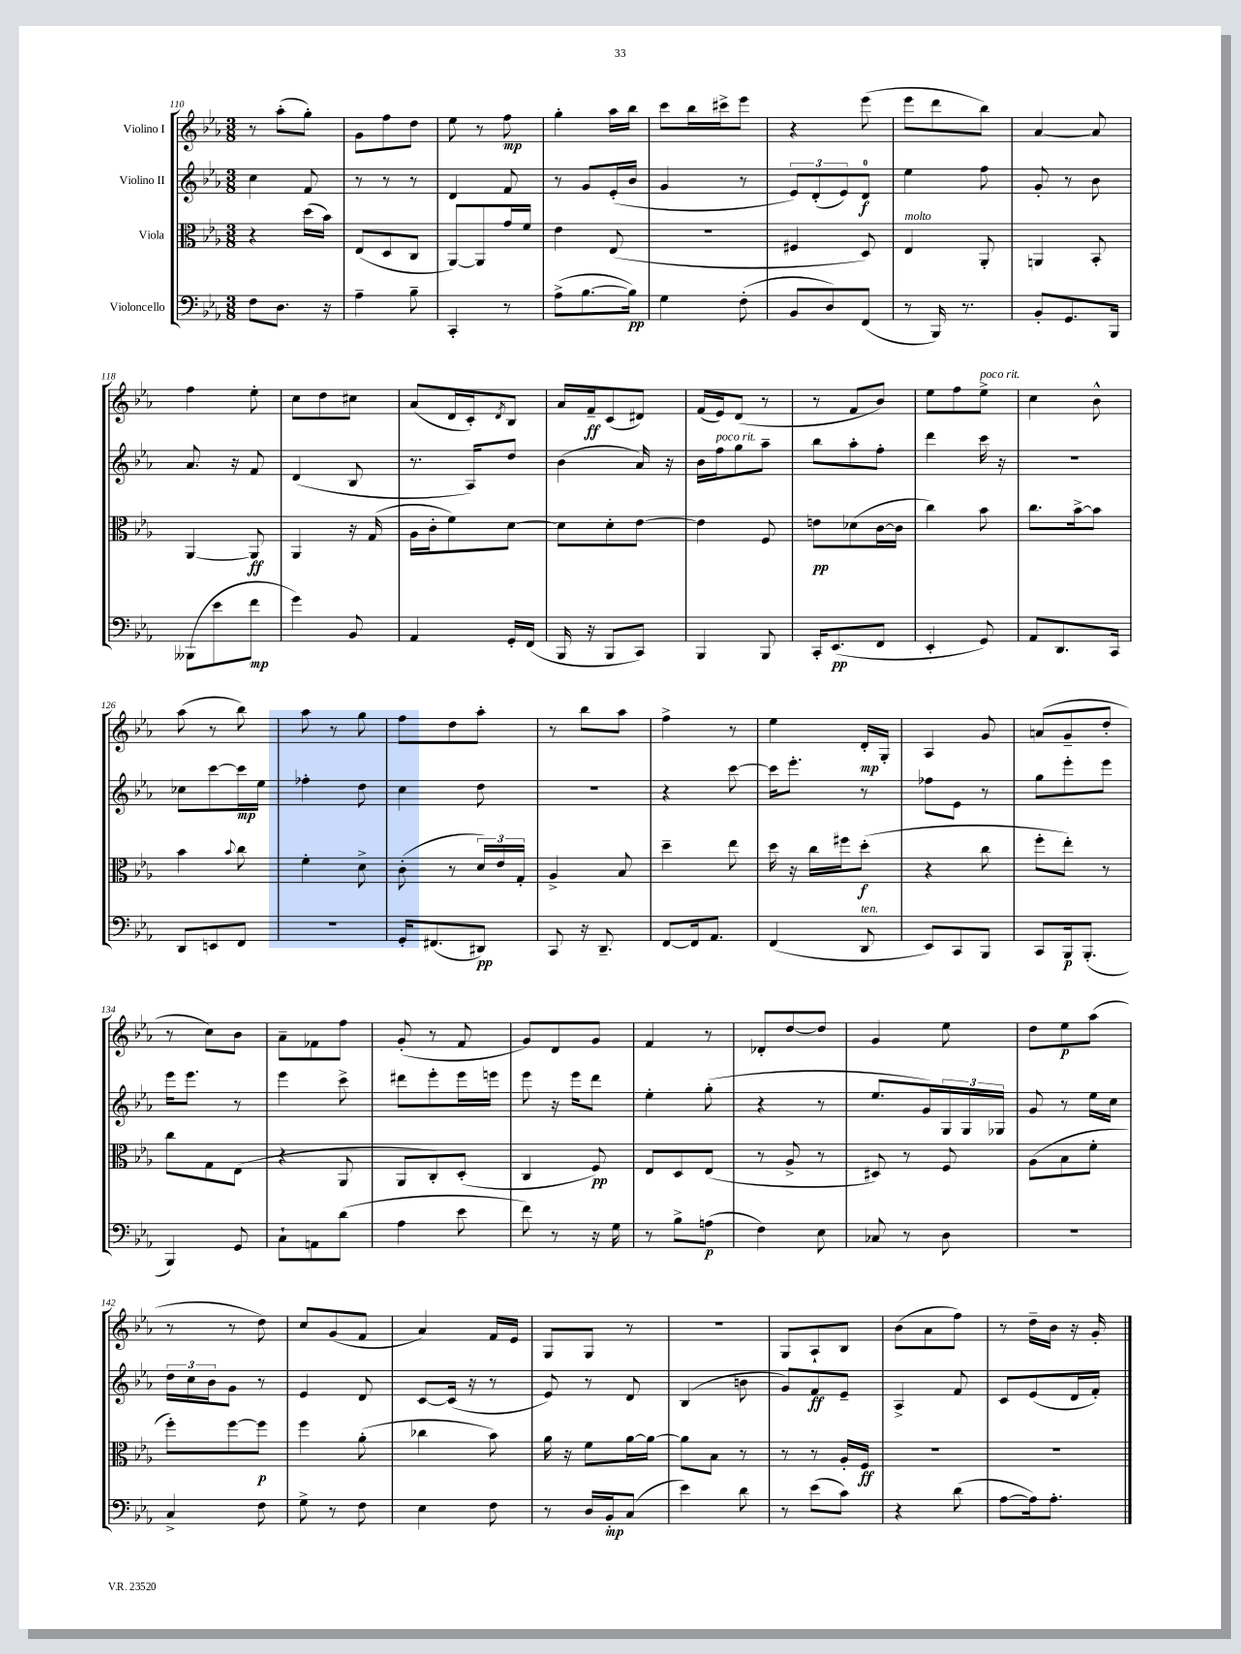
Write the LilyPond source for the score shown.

<<
\new StaffGroup <<
\new Staff = "s0" \with { instrumentName = "Violino I" } {
    \clef treble \key ees \major \numericTimeSignature \time 3/8
    r8 aes''8-.( g''8-.) |
    g'8 f''8 d''8 |
    ees''8 r8 f''8\mp |
    g''4-. aes''16 bes''16 |
    c'''8 bes''16 cis'''16-> ees'''8 |
    r4 ees'''8( |
    ees'''8 d'''8 bes''8) |
    aes'4~ aes'8 |
    f''4 ees''8-. |
    c''8 d''8 cis''8 |
    aes'8( d'16 c'16-.) \acciaccatura { d'8 } bes8 |
    aes'16 f'16--\ff c'8( dis'8) |
    f'16( ees'16) d'8( r8 |
    r8 f'8 bes'8) |
    ees''8 f''8 ees''8->^\markup { \italic "poco rit." } |
    c''4 bes'8-^ |
    aes''8( r8 bes''8) |
    aes''8 r8 g''8 |
    f''8 d''8 aes''8-. |
    r8 bes''8 aes''8 |
    f''4-> r8 |
    ees''4 d'16-.\mp g16-. |
    aes4 g'8 |
    a'8( g'8-- d''8-. |
    r8 c''8) bes'8 |
    aes'8-- fes'8 f''8 |
    g'8-.( r8 f'8 |
    g'8) d'8 g'8 |
    f'4 r8 |
    des'8-. d''8~ d''8 |
    g'4 ees''8 |
    d''8 ees''8\p aes''8( |
    r8 r8 d''8) |
    c''8 g'8( f'8 |
    aes'4) f'16 ees'16 |
    g8 g8 r8 |
    R4. |
    g8 aes8-! bes8 |
    bes'8( aes'8 f''8) |
    r8 d''16-- bes'16 r16 g'16-. \bar "|." |
}
\new Staff = "s1" \with { instrumentName = "Violino II" } {
    \clef treble \key ees \major \numericTimeSignature \time 3/8
    c''4 f'8 |
    r8 r8 r8 |
    d'4 f'8 |
    r8 g'8 ees'16-.( bes'16 |
    g'4 r8 |
    \tuplet 3/2 { ees'8) d'8-.( ees'8) } d'8-0\f |
    ees''4 f''8 |
    g'8-. r8 bes'8 |
    aes'8. r16 f'8 |
    d'4( bes8 |
    r8. aes16) d''8 |
    bes'4( aes'16) r16 |
    bes'16 f''16^\markup { \italic "poco rit." } g''8 aes''8-- |
    bes''8 aes''8-. f''8-. |
    d'''4 c'''16 r16 |
    R4. |
    ces''8 c'''8~ c'''16\mp ees''16 |
    fes''4-. d''8 |
    c''4 d''8 |
    R4. |
    r4 c'''8~ |
    c'''16 ees'''8.-. r8 |
    fes''8 ees'8 r8 |
    g''8 ees'''8-. ees'''8 |
    ees'''16 ees'''8. r8 |
    ees'''4 c'''8-> |
    dis'''8 ees'''8-. ees'''16 e'''16 |
    ees'''8 r16 ees'''16 d'''8 |
    ees''4-. g''8-.( |
    r4 r8 |
    ees''8. g'16) \tuplet 3/2 { g16 g16 ges16 } |
    g'8 r8 ees''16 c''16 |
    \tuplet 3/2 { d''16 c''16 bes'16 } g'8 r8 |
    ees'4 d'8 |
    c'8~ c'16( r16 r8 |
    ees'8) r8 d'8 |
    bes4( b'8 |
    g'8) f'8\ff ees'8-- |
    aes4-> f'8 |
    c'8 ees'8( d'16 f'16-.) \bar "|." |
}
\new Staff = "s2" \with { instrumentName = "Viola" } {
    \clef alto \key ees \major \numericTimeSignature \time 3/8
    r4 d''16( bes'16) |
    ees8( d8 c8 |
    aes,8~) aes,8 g'16 f'16 |
    ees'4 ees8( |
    R4. |
    fis4 d8) |
    ees4^\markup { \italic "molto" } aes,8-. |
    a,4 bes,8-. |
    aes,4~ aes,8\ff |
    aes,4 r16 g16( |
    aes16 c'16-. f'8) d'8~ |
    d'8 d'8-. ees'8~ |
    ees'4 f8 |
    e'8\pp des'8( c'16~ c'16 |
    c''4) bes'8 |
    c''8. bes'16~-> bes'8 |
    bes'4 \appoggiatura { bes'8 } c''8 |
    f'4-. d'8-> |
    c'8-.( r8 \tuplet 3/2 { d'16) ees'16 g16-. } |
    aes4-> bes8 |
    d''4-- ees''8 |
    d''16 r16 c''16 fis''16 d''8-.\f( |
    r4 c''8 |
    f''8-. ees''8-.) r8 |
    c''8 g8 ees8( |
    r4 aes,8 |
    aes,8 c8-.) d8-.( |
    c4 f8\pp) |
    ees8 d8 ees8( |
    r8 aes8-> r8 |
    dis8) r8 f8 |
    aes8( bes8 f'8-. |
    f''8-.) f''8~ f''8\p |
    f''4 aes'8-.( |
    ces''4 bes'8) |
    aes'16 r16 f'8 aes'16~ aes'16~ |
    aes'8 bes8 r8 |
    r8 r8 aes16-. f16\ff |
    R4. |
    R4. \bar "|." |
}
\new Staff = "s3" \with { instrumentName = "Violoncello" } {
    \clef bass \key ees \major \numericTimeSignature \time 3/8
    f8 d8. r16 |
    aes4-- bes8-- |
    c,4-. r8 |
    aes8->( bes8.~ bes16\pp) |
    g4 f8-.( |
    bes,8 d8) f,8( |
    r8 bes,,16) r8. |
    bes,8-. g,8. bes,,16 |
    beses,,8( ees'8 f'8\mp |
    g'4) bes,8 |
    aes,4 g,16-. f,16( |
    bes,,16 r16 bes,,8 c,8) |
    bes,,4 bes,,8 |
    c,16-. ees,8.\pp( f,8 |
    ees,4-. g,8) |
    aes,8 d,8. c,16 |
    d,8 e,8 f,8 |
    R4. |
    g,16-. fis,8.( dis,8\pp) |
    c,8 r16 d,8.-- |
    f,8~ f,16 aes,8. |
    f,4( d,8^\markup { \italic "ten." } |
    ees,8) c,8 bes,,8 |
    c,8 bes,,16\p bes,,8.-.( |
    bes,,4) g,8 |
    c8-! a,8 d'8( |
    aes4 ees'8 |
    f'8) r8 r16 g16 |
    r8 bes8-> a8\p( |
    f4) ees8 |
    ces8 r8 d8 |
    R4. |
    c4-> f8 |
    g8-> r8 f8 |
    ees4 f8 |
    r8 d16 bes,16-.\mp c8( |
    ees'4) d'8 |
    r8 ees'8( c'8) |
    r4 d'8( |
    aes8~ aes16) aes8.-. \bar "|." |
}
>>
>>
\layout { \context { \Score currentBarNumber = #110 } }
